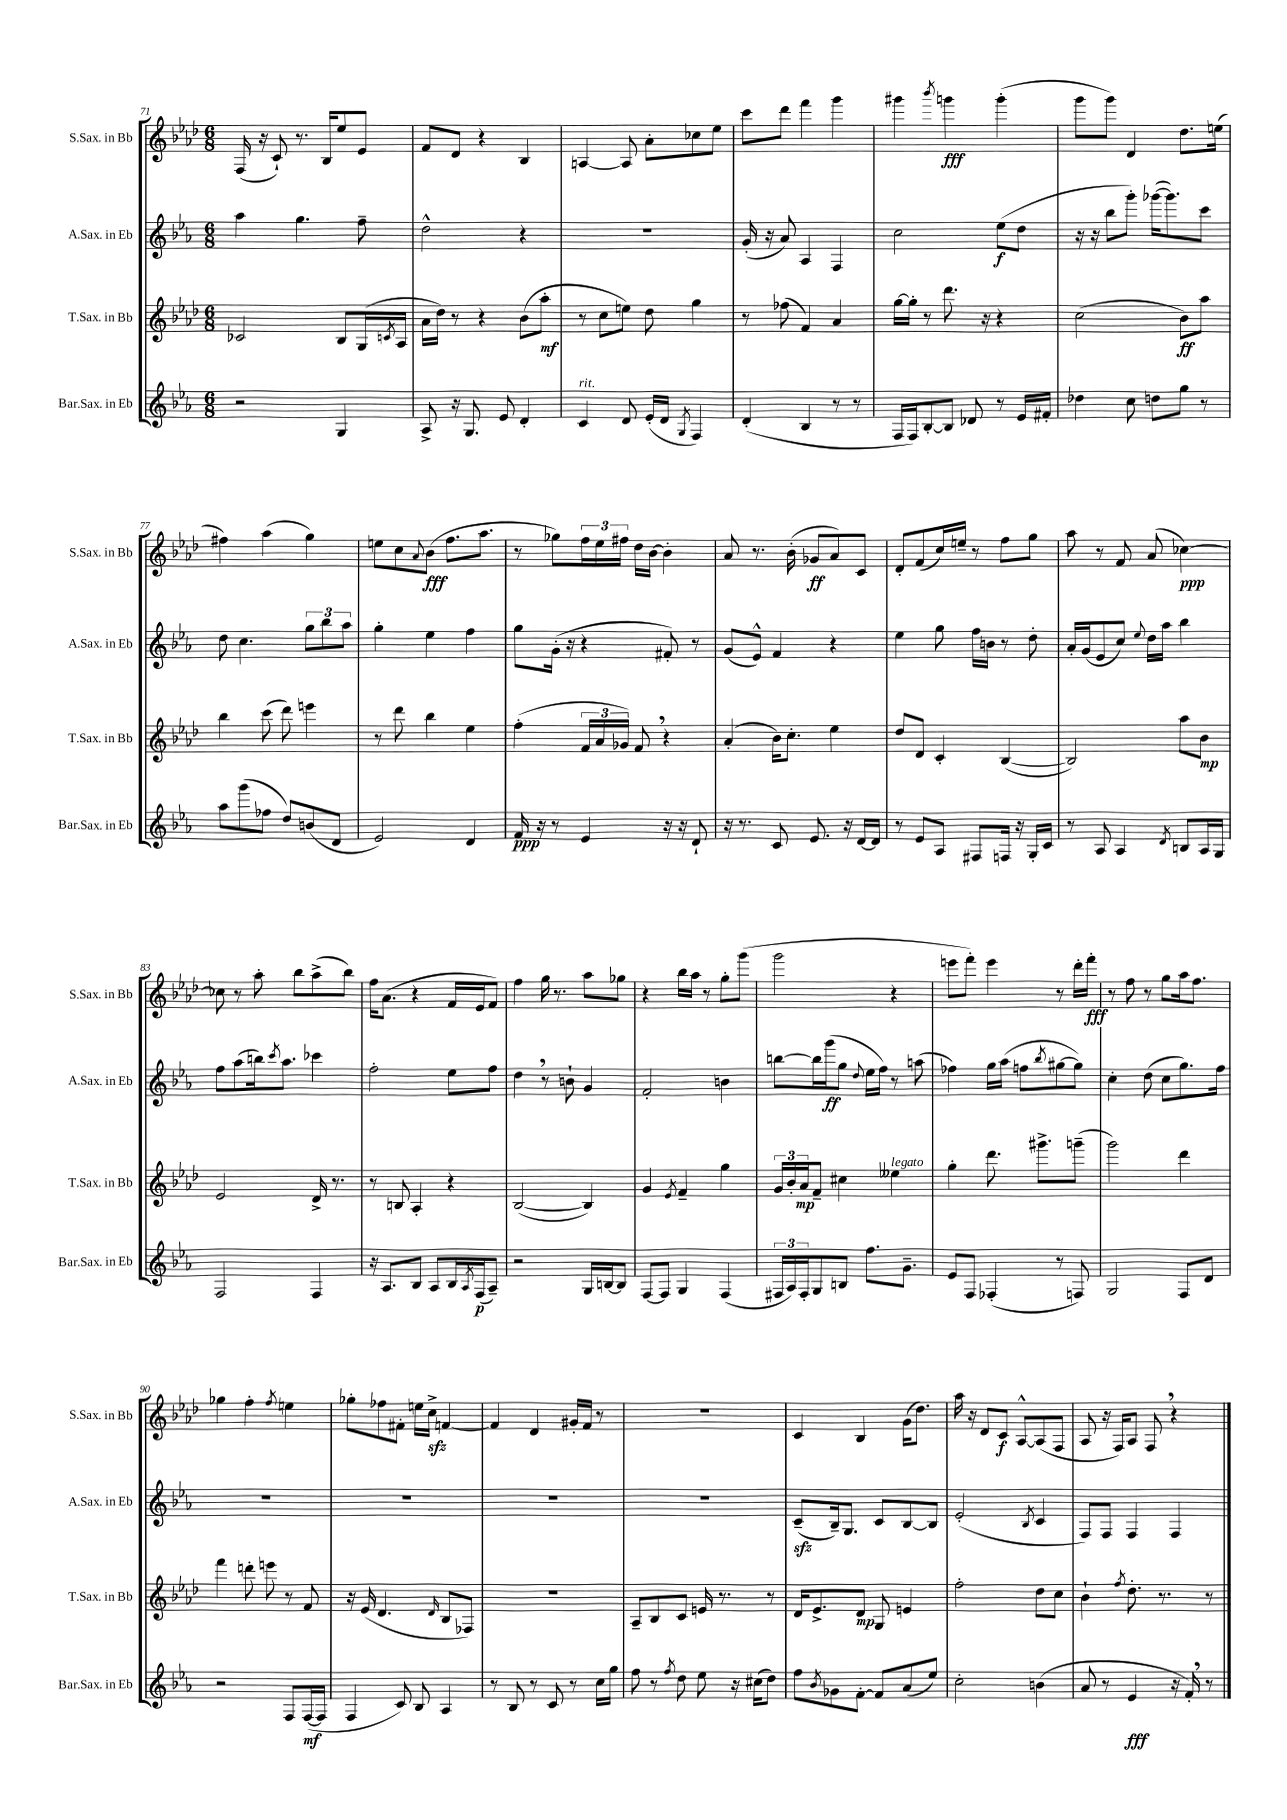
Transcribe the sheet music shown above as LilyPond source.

<<
\new StaffGroup <<
\new Staff = "s0" \with { instrumentName = "S.Sax. in Bb" shortInstrumentName = "S.Sax. in Bb" } {
    \clef treble \key aes \major \numericTimeSignature \time 6/8
    f16( r16 c'8-!) r8. bes16 ees''8 ees'8 |
    f'8 des'8 r4 bes4 |
    a4~ a8 aes'8-. ces''8 ees''8 |
    c'''8 des'''8 f'''4 g'''4 |
    gis'''4 \acciaccatura { bes'''8 } g'''4\fff g'''4-.( |
    g'''8 g'''8) des'4 des''8. e''16( |
    fis''4) aes''4( g''4) |
    e''8 c''8 \appoggiatura { aes'8 } bes'8\fff( f''8. aes''8. |
    r8 ges''8) \tuplet 3/2 { f''16 ees''16 fis''16 } des''16 bes'16~ bes'4-. |
    aes'8 r8. bes'16-.( ges'8\ff aes'8) c'8 |
    des'8-. f'8( c''16) e''16-- r8 f''8 g''8 |
    aes''8 r8 f'8 aes'8( ces''4~\ppp) |
    ces''8 r8 aes''8-. bes''8 aes''8->( bes''8) |
    f''16 aes'8.( r4 f'16 ees'16 f'8) |
    f''4 g''16 r8. aes''8 ges''8 |
    r4 bes''16 aes''16 r8 g''8-. g'''8( |
    g'''2 r4 |
    e'''8 f'''8-.) e'''4 r8 des'''16-. f'''16-.\fff |
    r8 f''8 r8 g''8 aes''16 f''8. |
    ges''4 f''4-. \acciaccatura { f''8 } e''4 |
    ges''8-. fes''8 fis'8-. e''16 c''16->\sfz f'4~ |
    f'4 des'4 gis'16-. f'16 r8 |
    R2. |
    c'4 bes4 g'16( des''8.) |
    aes''16 r16 des'8 c'8\f aes8~-^ aes8( f8 |
    aes8 r16 f16) aes8 f8 \breathe r4 \bar "|." |
}
\new Staff = "s1" \with { instrumentName = "A.Sax. in Eb" shortInstrumentName = "A.Sax. in Eb" } {
    \clef treble \key ees \major \numericTimeSignature \time 6/8
    aes''4 g''4. f''8-- |
    d''2-^ r4 |
    R2. |
    g'16-.( r16 aes'8) aes4 f4 |
    c''2 ees''8\f( d''8 |
    r16 r16 bes''8 g'''8-.) ges'''16~( ges'''8.) c'''8 |
    d''8 c''4. \tuplet 3/2 { g''8 bes''8 aes''8 } |
    g''4-. ees''4 f''4 |
    g''8 g'16-.( r16 r4 fis'8-.) r8 |
    g'8( ees'8-^) f'4 r4 |
    ees''4 g''8 f''16 b'16 r8 d''8-. |
    aes'16-. g'16( ees'8 c''8) \appoggiatura { ees''8 } d''16 aes''16 bes''4 |
    f''8 aes''8( b''16) \acciaccatura { c'''8 } aes''8. ces'''4 |
    f''2-. ees''8 f''8 |
    d''4 \breathe r8 b'8-! g'4 |
    f'2-. b'4 |
    b''8~ b''16 g'''16\ff( g''8 \appoggiatura { d''8 } ees''16 f''16) r8 a''8( |
    fes''4) g''16 aes''16( f''8 \acciaccatura { bes''8 } gis''8~ gis''8) |
    c''4-. d''8( c''8 g''8.) f''16 |
    R2. |
    R2. |
    R2. |
    R2. |
    c'8--\sfz( bes16--) g8. c'8 bes8~ bes8 |
    ees'2-.( \acciaccatura { bes8 } c'4 |
    f8) f8 f4 f4 \bar "|." |
}
\new Staff = "s2" \with { instrumentName = "T.Sax. in Bb" shortInstrumentName = "T.Sax. in Bb" } {
    \clef treble \key aes \major \numericTimeSignature \time 6/8
    ces'2 bes8 g16( \acciaccatura { c'8 } aes16 |
    aes'16 des''16) r8 r4 bes'8( aes''8-.\mf |
    r8 c''8 e''8) des''8 g''4 |
    r8 fes''8( f'4) aes'4 |
    g''16~ g''16-. r8 des'''8. r16 r4 |
    c''2( bes'8\ff) aes''8 |
    bes''4 c'''8( des'''8) e'''4 |
    r8 des'''8 bes''4 ees''4 |
    f''4-.( \tuplet 3/2 { f'16 aes'16 ges'16) } f'8 \breathe r4 |
    aes'4-.( bes'16) c''8.-. ees''4 |
    des''8 des'8 c'4-. bes4~( |
    bes2) aes''8 bes'8\mp |
    ees'2 des'16-> r8. |
    r8 b8 aes4-. r4 |
    bes2~( bes4) |
    g'4 \acciaccatura { ees'8 } f'4-- g''4 |
    \tuplet 3/2 { g'16 bes'16-. aes'16\mp } f'8-- cis''4 eeses''4^\markup { \italic "legato" } |
    g''4-. des'''8. gis'''8.-> g'''8--( |
    g'''2) des'''4 |
    f'''4 d'''8-. e'''8 r8 f'8 |
    r16 ees'16( des'4. \grace { des'16 } bes8 fes8) |
    R2. |
    aes8-- bes8 c'8 e'16 r8. r8 |
    des'16 ees'8.-> des'8\mp g8 e'4 |
    f''2-. des''8 c''8 |
    bes'4-! \acciaccatura { f''8 } des''8.-. r8. r8 \bar "|." |
}
\new Staff = "s3" \with { instrumentName = "Bar.Sax. in Eb" shortInstrumentName = "Bar.Sax. in Eb" } {
    \clef treble \key ees \major \numericTimeSignature \time 6/8
    r2 g4 |
    aes8-> r16 g8. ees'8 d'4-. |
    c'4^\markup { \italic "rit." } d'8 ees'16-.( d'16 \acciaccatura { g8 } f4) |
    d'4-.( bes4 r8 r8 |
    f16 f16) bes8~-. bes8 des'8 r8 ees'16 fis'16-. |
    des''4 c''8 d''8 g''8 r8 |
    aes''8 g'''8( fes''8 d''8) b'8( d'8 |
    ees'2) d'4 |
    f'16\ppp r16 r8 ees'4 r16 r16 d'8-! |
    r16 r8. c'8 ees'8. r16 d'16~ d'16 |
    r8 ees'8 aes8 fis8 f16 r16 g16-. c'16 |
    r8 aes8 aes4 \acciaccatura { d'8 } b8 aes16 g16 |
    f2 f4 |
    r16 aes8. bes8 aes8 bes16 \acciaccatura { aes8 } f16\p( aes8--) |
    r2 g16 b16~ b8 |
    f8~ f8 g4 f4( |
    \tuplet 3/2 { fis16 aes16) fis16-. } g8 b8 f''8. g'8.-- |
    ees'8 f8 fes4-.( r8 f8) |
    g2 f8 d'8 |
    r2 f8 f16~\mf( f16 |
    f4 c'8) bes8 aes4 |
    r8 bes8 r8 c'8 r8 c''16 g''16 |
    f''8 r8 \acciaccatura { f''8 } d''8 ees''8 r16 cis''16( d''8) |
    f''8 \acciaccatura { bes'8 } ges'8 f'8~-. f'8 aes'8( ees''8) |
    c''2-. b'4( |
    aes'8 r8 ees'4\fff r16 f'16-.) \breathe r8 \bar "|." |
}
>>
>>
\layout { \context { \Score currentBarNumber = #71 } }
